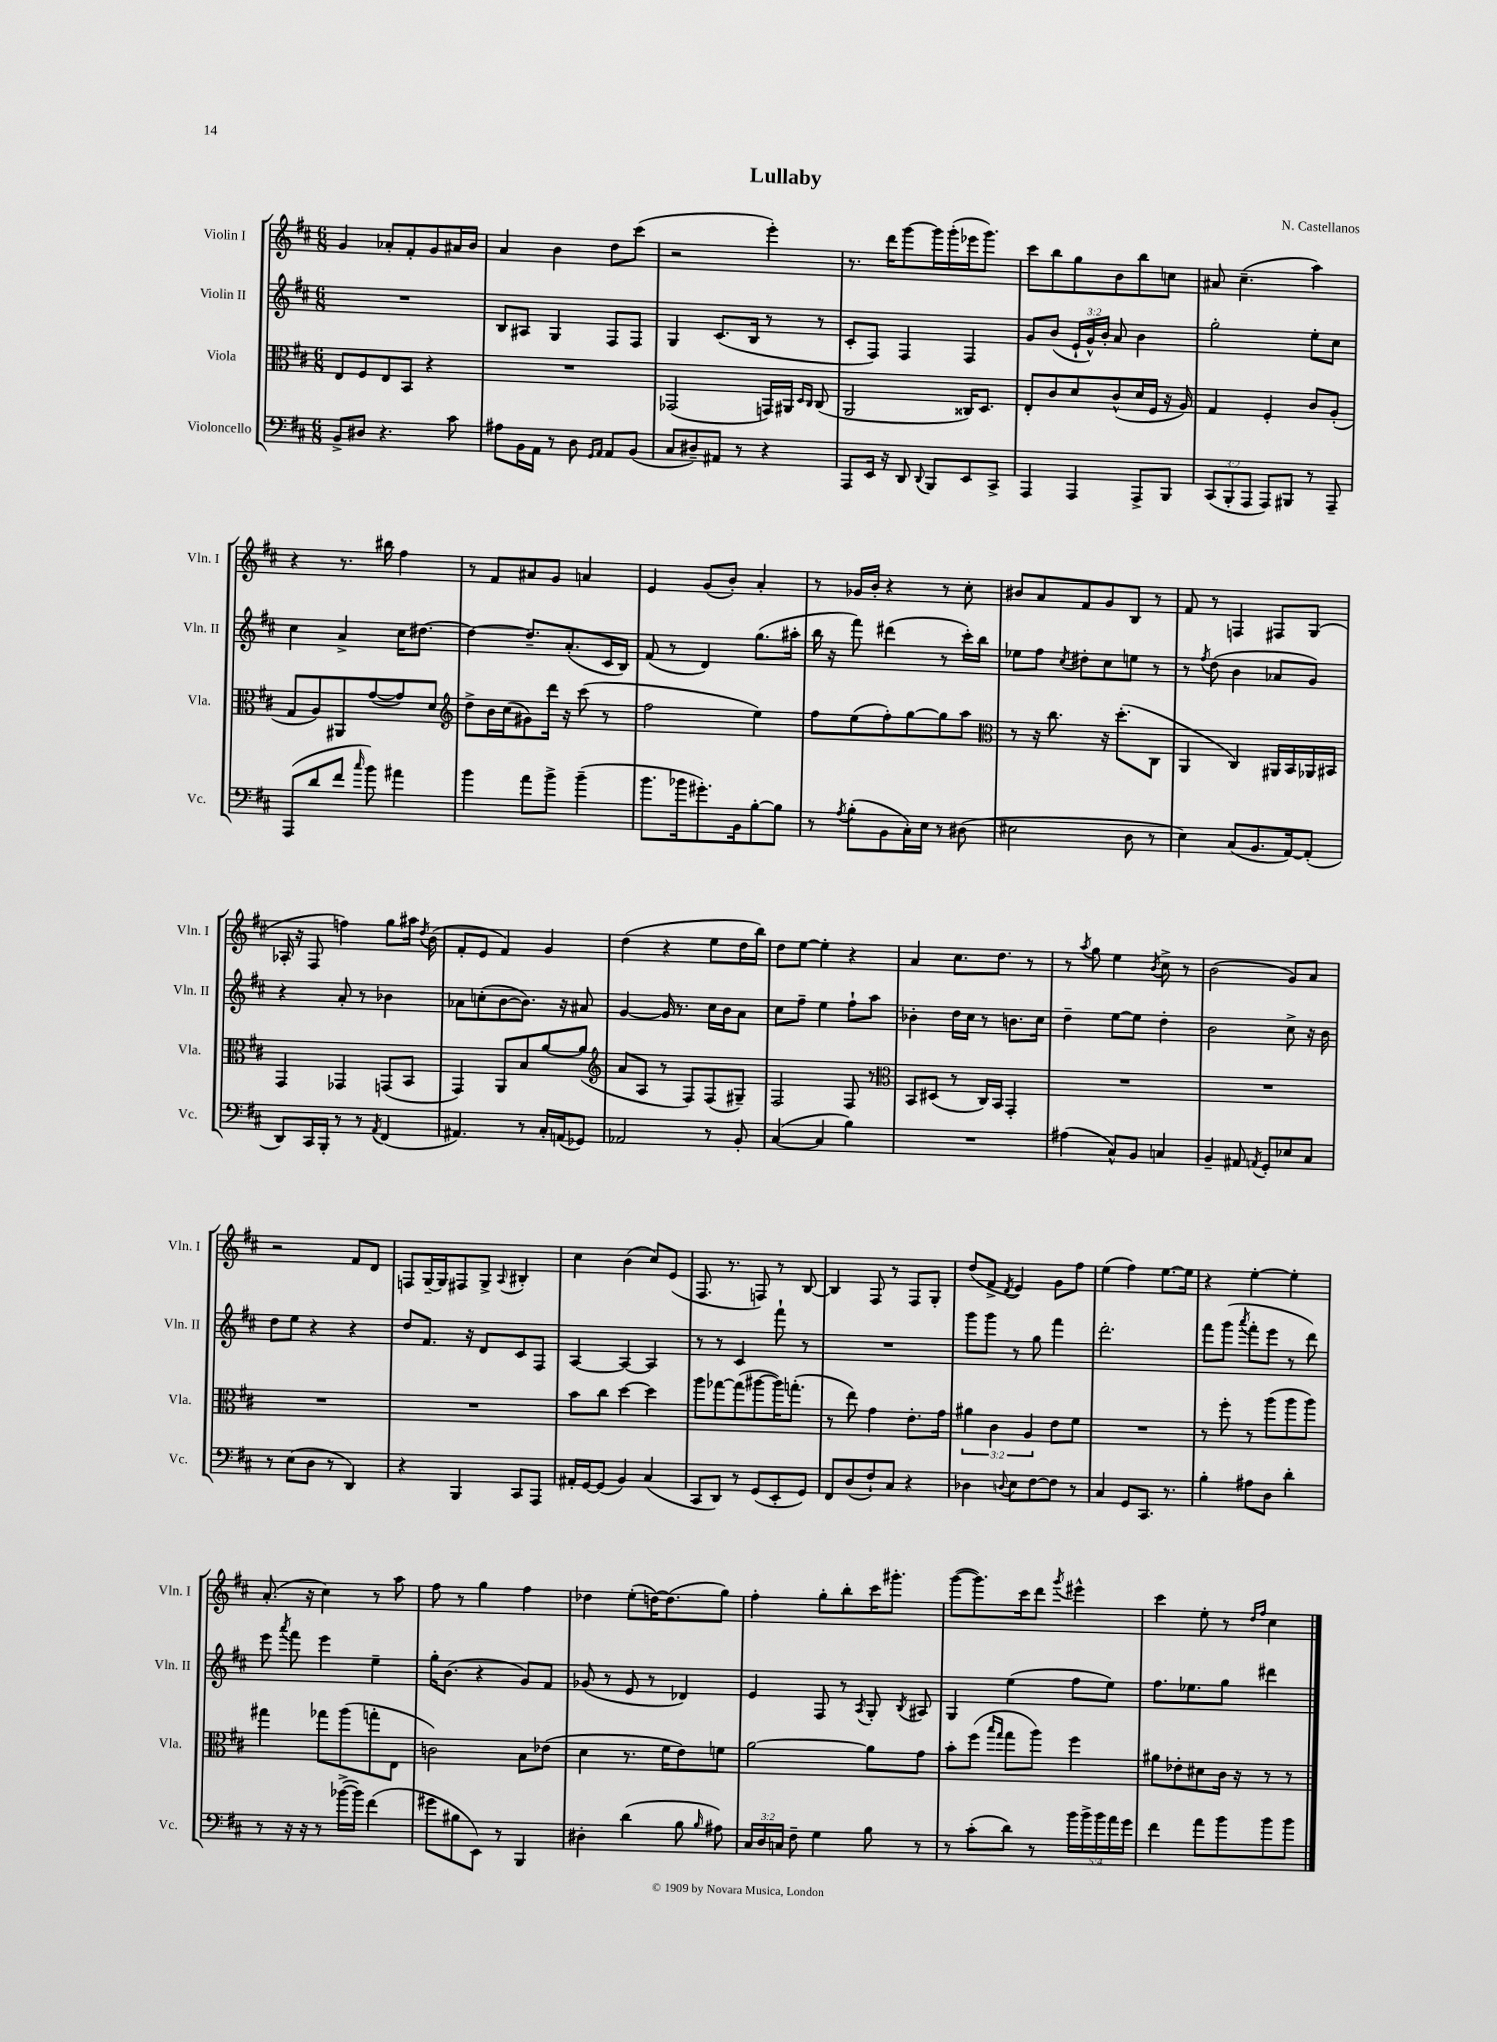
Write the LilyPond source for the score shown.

\header { title = "Lullaby" composer = "N. Castellanos" }
<<
\new StaffGroup <<
\new Staff = "s0" \with { instrumentName = "Violin I" shortInstrumentName = "Vln. I" } {
    \clef treble \key d \major \numericTimeSignature \time 6/8
    \autoBeamOff g'4 aes'8[-. fis'8-. g'8 ais'16 b'16] |
    a'4 b'4 d''8[ cis'''8]( |
    r2 e'''4-.) |
    r8. d'''16[ g'''8~ g'''16 g'''16-.( ees'''16 g'''8.]) |
    cis'''8[ b''8 g''8 b'8 b''8 c''8] |
    ais'8 cis''4.--( a''4) |
    r4 r8. bis''16 fis''4 |
    r8 fis'8[ ais'8 g'8] a'4 |
    e'4 g'8[( b'8]-.) a'4-. |
    r8 ges'16[ b'16]-. r4 r8 cis''8-. |
    bis'8[ a'8 fis'8 g'8 b8] r8 |
    fis'8 r8 f4 fis8[ g8]( |
    aes16-. r16 fis8 f''4) g''8[ ais''16] \acciaccatura { d''8 } b'16( |
    fis'8[-. e'8] fis'4) g'4 |
    d''4( r4 e''8[ d''16 b''16]) |
    d''8[ e''8]~ e''4-. r4 |
    a'4 cis''8.[ d''8.] r8 |
    r8 \acciaccatura { a''8 } g''8 e''4 \acciaccatura { b'8 } cis''8-> r8 |
    b'2( g'8[) a'8] |
    r2 fis'8[ d'8] |
    f8[ g16~-- g16 fis8 g8]-> \appoggiatura { a8 } bis4-. |
    cis''4 b'4( cis''8[) e'8]( |
    fis8. r8. f8) r8 b8~ |
    b4 fis8 r8 fis8[ g8]-. |
    d''8[( fis'8]-> \acciaccatura { d'8 } e'4) g'8[ fis''8] |
    e''4( fis''4) e''8.[~ e''16] |
    r4 e''4~-. e''4-. |
    a'8.-.( r16 cis''4) r8 a''8 |
    fis''8 r8 g''4 fis''4 |
    des''4 e''8[-.( d''16~) d''8.( g''8]) |
    fis''4-. g''8[-. b''8-. cis'''16 gis'''8.]-. |
    g'''8[~( g'''8.) cis'''16 d'''8] \acciaccatura { g'''8 } eis'''4-^ |
    cis'''4 e''8-. r8 \grace { d''16[ fis''16] } cis''4 \bar "|." |
}
\new Staff = "s1" \with { instrumentName = "Violin II" shortInstrumentName = "Vln. II" } {
    \clef treble \key d \major \numericTimeSignature \time 6/8 \override Staff.TupletNumber.text = #tuplet-number::calc-fraction-text
    \autoBeamOff R2. |
    b8[ ais8] g4 fis8[ fis8] |
    g4 cis'8.[( b16] r8 r8 |
    cis'8[-. fis8]) fis4 fis4 |
    g'8[ b'8]( \tuplet 3/2 { e'16[-! g'16-^) b'16]-. } a'8 b'4 |
    g''2-. e''8[-. cis''8] |
    cis''4 a'4-> cis''16[ dis''8.]~ |
    dis''4~ dis''8.[-- a'8.-.( cis'16 b16]) |
    fis'8( r8 d'4) g''8.[( ais''16]-. |
    b''16 r16 fis'''8) dis'''4( r8 cis'''16[-.) b''16] |
    ees''8[ fis''8] \acciaccatura { cis''8 } dis''8[-. cis''8 e''8] r8 |
    r8 \acciaccatura { fis''8 } d''8( b'4 aes'8[ g'8]) |
    r4 a'8-. r8 bes'4 |
    aes'8[ c''8-.( b'8~ b'8.]) r16 ais'8 |
    g'4~ g'16 r8. cis''16[ b'16 a'8] |
    cis''8[ fis''8]-- e''4 fis''8[-! a''8] |
    bes'4-. d''16[ cis''16] r8 b'8.[ cis''16] |
    d''4-- e''8[~ e''8] d''4-. |
    b'2 cis''8-> r16 b'16 |
    d''8[ e''8] r4 r4 |
    d''8[ fis'8.] r16 d'8[ cis'8 fis8] |
    a4~ a4~ a4 |
    r8 r8 cis'4 fis'''8-! r8 |
    R2. |
    g'''8[ g'''8] r8 g''8 fis'''4 |
    d'''2.-. |
    fis'''8[ g'''8]( \acciaccatura { a'''8 } fis'''8[-. e'''8] r8 d'''8) |
    e'''8 \acciaccatura { a'''8 } fis'''8 e'''4 e''4-- |
    g''16[-. b'8.]( r4 g'8[) fis'8] |
    ges'8( r8 e'8 r8 des'4) |
    e'4 fis8 r8 \acciaccatura { a8 } g8-. \acciaccatura { b8 } ais8 |
    g4 e''4( fis''8[ e''8]) |
    fis''8.[ ees''8. g''8] dis'''4 \bar "|." |
}
\new Staff = "s2" \with { instrumentName = "Viola" shortInstrumentName = "Vla." } {
    \clef alto \key d \major \numericTimeSignature \time 6/8 \override Staff.TupletNumber.text = #tuplet-number::calc-fraction-text
    \autoBeamOff e8[ fis8 e8 b,8] r4 |
    R2. |
    ges,2( g,16[) ais,16] \grace { d16[ cis16] } cis8( |
    a,2 cisis16[) d8.] |
    e8[-. cis'8 d'8 cis'8-^( d'16 fis16] r16 a16) |
    g4 fis4-. cis'8[ a8]-.( |
    g8[ a8) ais,8 g'8~( g'8) d'8] |
    \clef treble d''8[-> b'16 cis''16( gis'8) d'''16] r16 cis'''8( r8 |
    fis''2 e''4) |
    fis''8[ e''8( fis''8-.) g''8~ g''8 a''8] |
    \clef alto r8 r16 cis''8. r16 d''8.[-.( cis8] |
    a,4 cis4) ais,16[ b,16 aes,16 bis,16] |
    g,4 ges,4 g,8[( b,8] |
    g,4) a,8[ b8 a'8~ a'8]( |
    \clef treble a'8[ a8] r8 fis8[) fis8( gis8]--) |
    fis2 fis8 r8 |
    \clef alto b,8[ dis8]( r8 cis16[) b,16] g,4-. |
    R2. |
    R2. |
    R2. |
    R2. |
    b'8[ cis''8] d''4~ d''4 |
    a''8[ ges''8~ ges''8( ais''8~ ais''16) g''8.]-.( |
    r8 e''8) g'4 e'8.[-. g'16] |
    \tuplet 3/2 { ais'4 cis'4 a4 } e'8[ fis'8] |
    R2. |
    r8 fis''8-. r8 a''8[( a''8 a''8]) |
    gis''4 ges''8[ a''8( g''8-. e8] |
    c'2) b8[ ees'8]( |
    d'4 r8. fis'16[ e'8) f'8] |
    a'2~ a'8[ g'8] |
    b'8[-. fis''8]( \grace { b''16[ g''16] } g''8[ a''8]) fis''4 |
    ais'8[ ees'8-. dis'8 cis'16] r16 r8 r8 \bar "|." |
}
\new Staff = "s3" \with { instrumentName = "Violoncello" shortInstrumentName = "Vc." } {
    \clef bass \key d \major \numericTimeSignature \time 6/8 \override Staff.TupletNumber.text = #tuplet-number::calc-fraction-text
    \autoBeamOff b,8[-> dis8] r4. cis'8 |
    ais8[ b,16 a,16] r8 d8 \grace { g,16[ a,16] } a,8[ b,8]( |
    cis8[ dis8--) ais,8] r8 r4 |
    a,,8[ e,16] r16 d,8 \appoggiatura { d,8 } b,,8[ e,8 cis,8]-> |
    a,,4 a,,4 a,,8[-> b,,8] |
    \tuplet 3/2 { cis,8[( b,,8-. a,,8] } a,,8[) bis,,8] r8 a,,8-- |
    a,,8[( d'8 fis'8] \grace { cis''16 } b'8) ais'4 |
    b'4 a'8[ b'8]-> b'4--( |
    b'8.[ bes'16 gis'8.-.) b,16 b8~-. b8] |
    r8 \acciaccatura { a8 } b8[-.( b,8 cis16-.) e16] r8 dis8( |
    eis2 d8 r8 |
    e4) cis8[( b,8. a,16~) a,8]-.( |
    d,8[) cis,16 b,,16]-. r8 r8 \acciaccatura { a,8 } fis,4( |
    ais,4.) r8 cis16[-. a,16( ges,8]) |
    aes,2 r8 b,8-. |
    cis4~( cis4 b4) |
    R2. |
    ais4( cis8[-^) b,8] c4 |
    b,4-- ais,8 \acciaccatura { a,8 } g,8[-. ees8 cis8] |
    r8 e8[( d8] r8 d,4) |
    r4 b,,4 cis,8[ a,,8] |
    ais,16[-. g,16~ g,8]( b,4) cis4( |
    cis,8[ d,8]) r8 g,8[( e,8-. g,8]) |
    fis,8[ d8( fis8-!) cis8] r4 |
    des4 \appoggiatura { d8 } e8[ fis8~ fis8] r8 |
    cis4 g,8[ cis,8.] r8. |
    b4-. ais8[ d8] d'4-. |
    r8 r16 r16 r8 bes'16[~->( bes'16]) fis'4( |
    gis'8[ bis8 e,8]) r8 b,,4 |
    dis4-. d'4( b8 \grace { b16 } ais8) |
    \tuplet 3/2 { cis16[ d16 c16] } fis8-- g4 b8 r8 |
    r8 cis'8[-.( d'8]) r8 \tuplet 5/4 { b'16[ b'16-> b'16 a'16 g'16] } |
    fis'4 a'8[ b'8 b'8 b'8] \bar "|." |
}
>>
>>
\layout { \context { \Score \remove "Bar_number_engraver" } }
